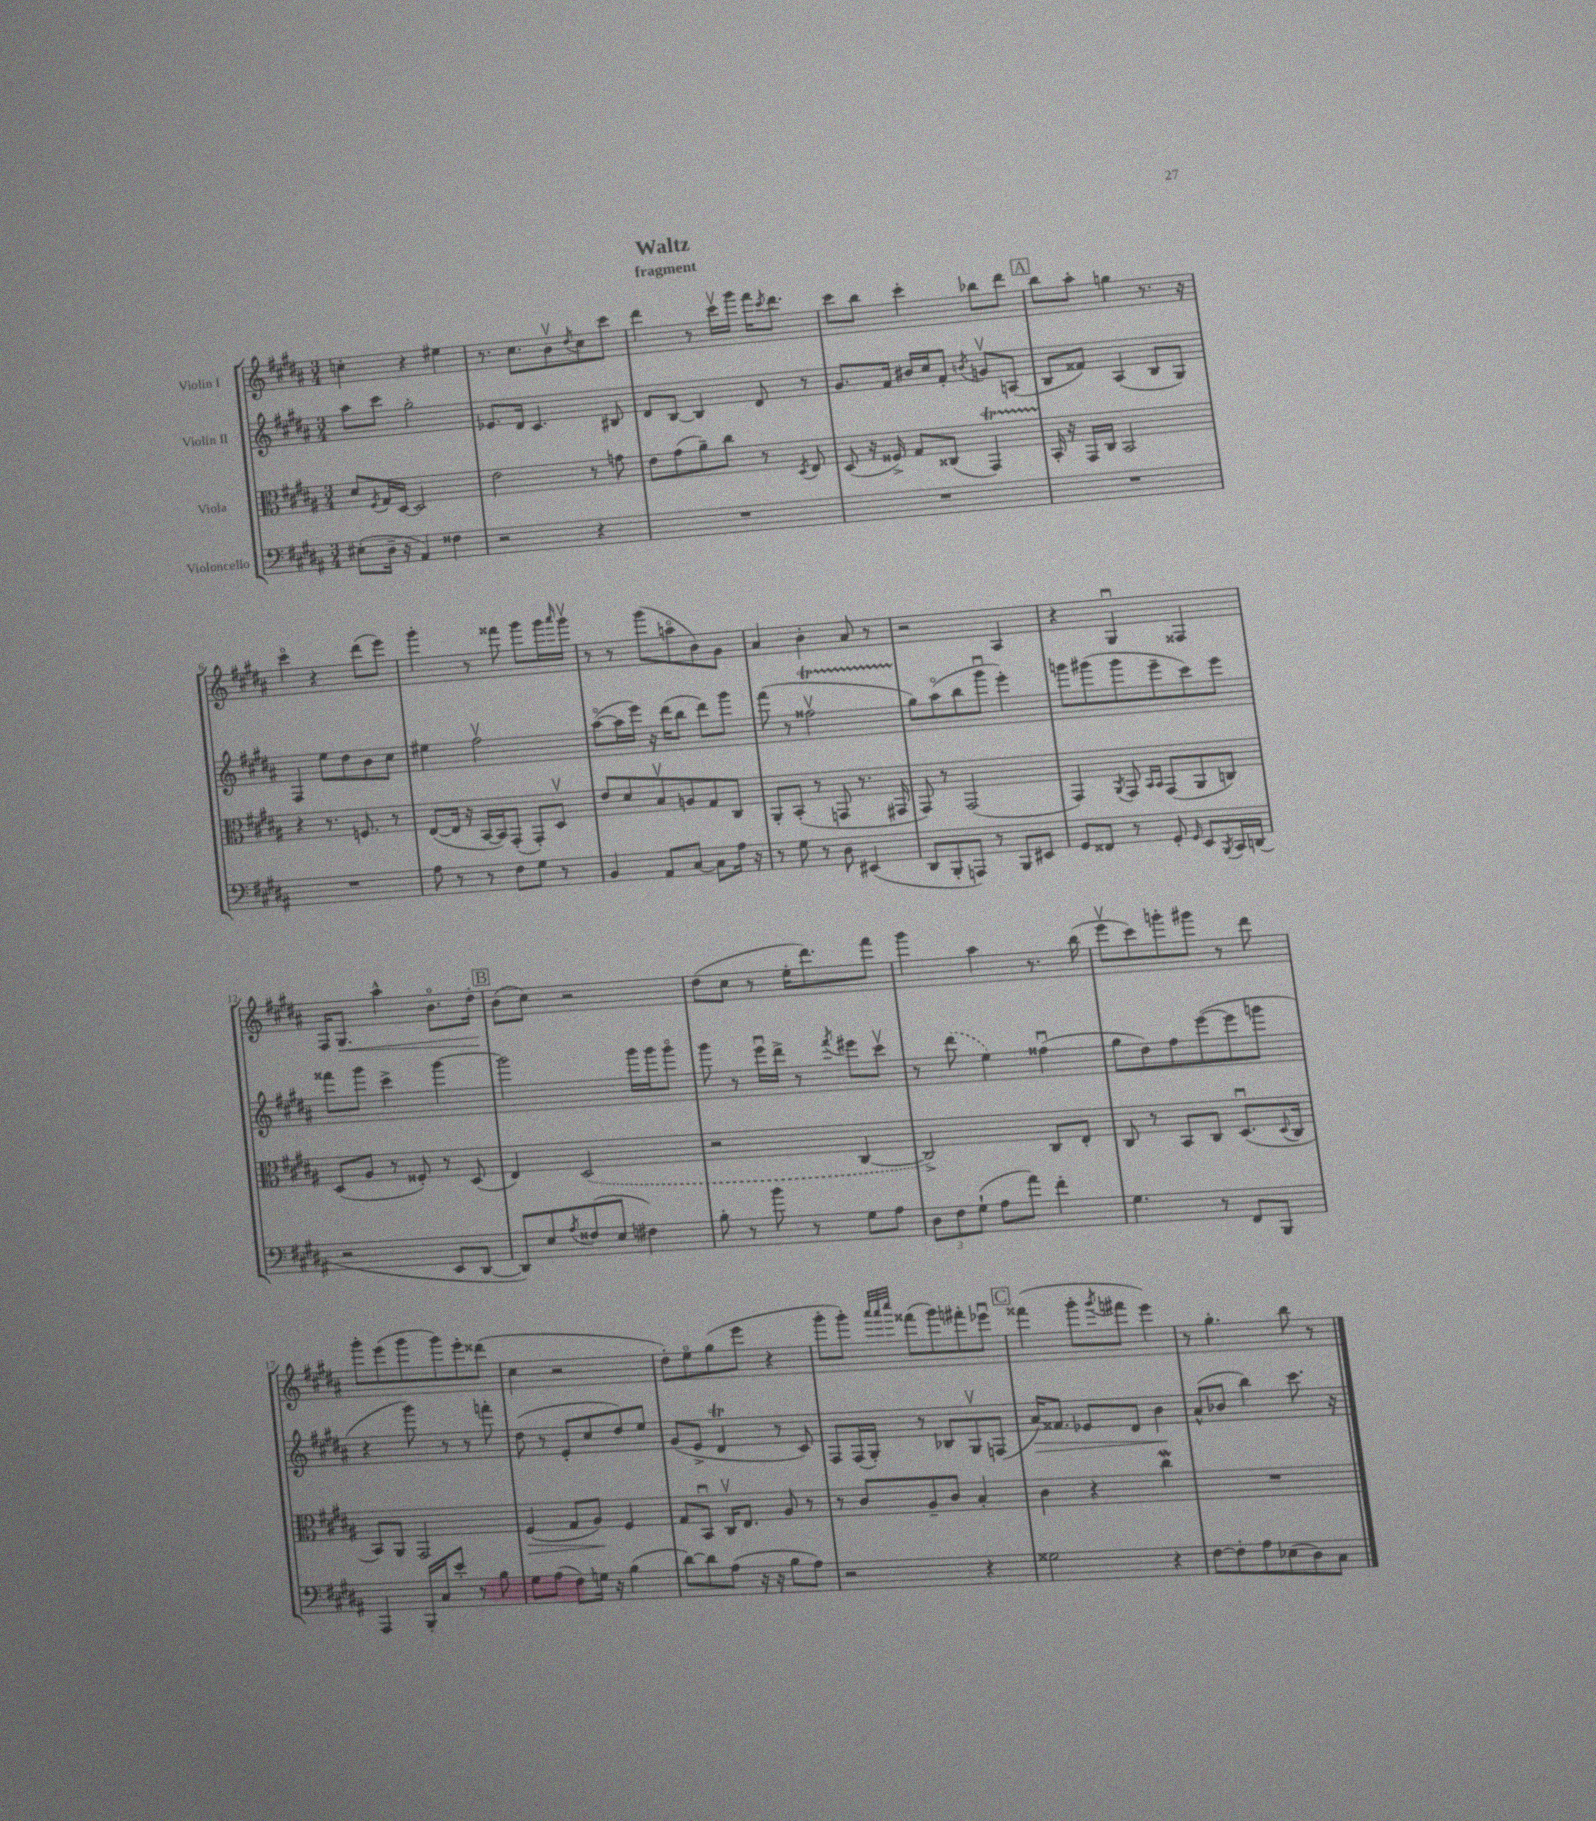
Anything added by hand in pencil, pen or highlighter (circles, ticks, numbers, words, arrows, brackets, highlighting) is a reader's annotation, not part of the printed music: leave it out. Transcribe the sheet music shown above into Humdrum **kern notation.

**kern	**kern	**kern	**kern
*staff4	*staff3	*staff2	*staff1
*clefF4	*clefC3	*clefG2	*clefG2
*k[f#c#g#d#a#]	*k[f#c#g#d#a#]	*k[f#c#g#d#a#]	*k[f#c#g#d#a#]
*M3/4	*M3/4	*M3/4	*M3/4
(8E#'	8d#	8aa#	4cc'
.	8qF#	.	.
16D#~	16G#	8ccc#	.
16r	[16D#	.	.
4AA#)	2D#]	2gg#'	4r
4F##	.	.	4ee#
=	=	=	=
2r	2e	8.e-	8.r
.	.	16d#	8.cc#
.	.	4.c#	.
.	.	.	8bv
.	.	.	8qdd#
4r	8r	.	8cc#
.	8g	8B#	8ccc#
=	=	=	=
2.r	8e	8d#	4ddd#
.	(8g#	[8B	.
.	8a#~)	4B]	8r
.	8cc#	.	16ccc#v
.	.	.	16ggg#
.	8r	8d#	16fff#
.	.	.	8qccc#
.	.	.	8.ddd#
.	8qD#	.	.
.	8E	8r	.
=	=	=	=
2.r	(8D#	8.g#	8ccc#
.	16r	.	8bb
.	16F##^)	16f#	.
.	8G#	16b#	4ccc#'
.	.	16cc#	.
.	(8C##	8f#'	.
.	.	8qb	.
.	4GG#)	8gv	8bb-
.	.	(8A	8ddd#
=	=	=	=
2.r	16BB'	8B	8bb
.	16r	.	.
.	16GG#	8f##)	8aa#'
.	16C#	.	.
.	2BB	(4A#	4gg
.	.	8B	8.r
.	.	8G#)	.
.	.	.	16r
=	=	=	=
2.r	4r	4F#	4ccc#o
.	8.r	8ee	4r
.	.	8dd#	.
.	8.F	.	.
.	.	8b	(8ddd#
.	8r	8cc#	8eee)
=	=	=	=
8A#	([8E	4ee#	4ggg#'
8r	16E]	.	.
.	16r	.	.
8r	[16BB	2ff#v	8r
.	16BB])	.	.
8F#	(8GG#'	.	8fff##
8G#	8GG#')	.	8ggg#
8r	8D#v	.	16ggg#
.	.	.	16qqaaa#
.	.	.	16ggg#v
=	=	=	=
4BB	8e	([8aa#o	8r
.	8d#	16aa#]	8r
.	.	16eee)	.
8AA#	8Bv	16r	(8ggg#
.	.	(16ddd#	.
[8C#	8A	8bb	8aao
8C#]	8G#	8ddd#)	8b)
16A#	8C#	8ggg#	8g#
16r	.	.	.
=	=	=	=
8r	8AA#'	(8fff#	4a#
8G#	(8BB'	8r	.
8r	8r	2ff##v	4b'
8D#	8GG	.	.
(4EE#	8.r	.	8a#
.	.	.	8r
.	16GG#	.	.
=	=	=	=
8DD#	8GG#)	8gg#)	2r
8BBB'	8r	(8aa#o	.
8AAA)	(2GG#	8bb	.
8r	.	8ggg#u	.
8BBB	.	4eee')	4A#
8EE#	.	.	.
=	=	=	=
8GG#	4GG#)	8ggg	4r
8FF##	.	(8ggg#	.
.	8qAA#	.	.
8r	8GG#	8ggg#	4G#u
.	16qqBB	.	.
.	16qqBB	.	.
8GG#'	(8GG#	8eee~	.
16qqGG#	.	.	.
8EE	8AA#	8ccc#)	4F##
8qBBB	.	.	.
16CC#	8C)	8eee	.
(16DD	.	.	.
=	=	=	=
2r	(8D#	8fff##	16F#
.	.	.	8.G#
.	8A#	8ggg#	.
.	8r	4ccc#^	4aa#^^
.	8F##')	.	.
8EE	8r	[4ggg#	8.bo
[8DD#	(8D#	.	.
.	.	.	16dd#'
=	=	=	=
8DD#])	4E)	2ggg#]	(8b
8E	.	.	8cc#)
8qA#	.	.	.
(8F##	(2D#	.	2r
8E	.	.	.
4F#)	.	16ggg#	.
.	.	16ggg#	.
.	.	8ggg#o	.
=	=	=	=
8B'	2r	8ggg#	(8dd#
8r	.	8r	8cc#
8b	.	16eeeu	8r
.	.	16ddd#^	.
8r	.	8r	16ee'
.	.	.	8.ddd#)
.	.	8qfff#	.
8G#	[4C#	8eee#	.
8A#	.	8ccc#v	8fff#
=	=	=	=
12D#	2C#^])	8r	4ggg#
12F#	.	.	.
.	.	(8ddd#	.
(12G#`	.	.	.
8A#	.	4ee)	4aa#
8a#)	.	.	.
4f#'	8C#	(4ff##u	8.r
.	8E'	.	.
.	.	.	(16bb
=	=	=	=
4.G#	8C#	8gg#	8eeev
.	8r	8dd#)	8ccc#)
.	8BB	8ff#	8ggg'
8r	8C#	([8eee	8ggg#
8FF#	(8.D#u	8eee]	8r
8BBB	.	8ggg	8ddd#
.	8qqD#	.	.
.	16C#	.	.
=	=	=	=
4AAA#	8BB)	4r	8ggg#'
.	8AA#	.	(8eee
16BBB'	2GG#	8ggg#)	8ggg#
16C#	.	.	.
8e'	.	8r	8ggg#)
8r	.	8r	8eee'
8B	.	8fff'	(8ddd##
=	=	=	=
8G#	(4F#	(8dd#	4cc#
(8A#	.	8r	.
8F#)	8G#	8e'	2r
16G	8A#)	8cc#	.
16r	.	.	.
(4B	4F#	8dd#)	.
.	.	8ee	.
=	=	=	=
[8d#)	8G#	(8g#	8dd#')
8d#]	8BBu	8e^	8eeo
(8A#	16C#v	4d#	(8gg#
.	8.E	.	.
16r	.	.	8eee
16r	.	.	.
8B	8A#	8r	4r
8A#)	8r	8c#)	.
=	=	=	=
2r	8r	8F#	8ggg#'
.	8c#	(16F#	8ggg#')
.	.	16G#')	.
.	.	.	32qqaaa#
.	.	.	32qqaaa#
.	.	.	32qqcccc#
.	8A#~	8r	(8fff##
.	8c#	8B-	8ggg#)
4r	4B'	8G#v	8fff#'
.	.	(8F	8eee-u
=	=	=	=
2G##	4c#	16a#)	(4fff##
.	.	8.f##	.
.	4r	8e-	8ggg#'
.	.	.	8qggg#
.	.	8d#	8fff#
4r	4cc#	4b	4eee)
=	=	=	=
[8F#	2.r	(8a#^^	8r
8F#']	.	8b-	4.gg#'
8A#	.	4bb)	.
(8E-	.	.	.
8D#)	.	8.ccc#	8bb
8C#	.	.	8r
.	.	16r	.
==	==	==	==
*-	*-	*-	*-
